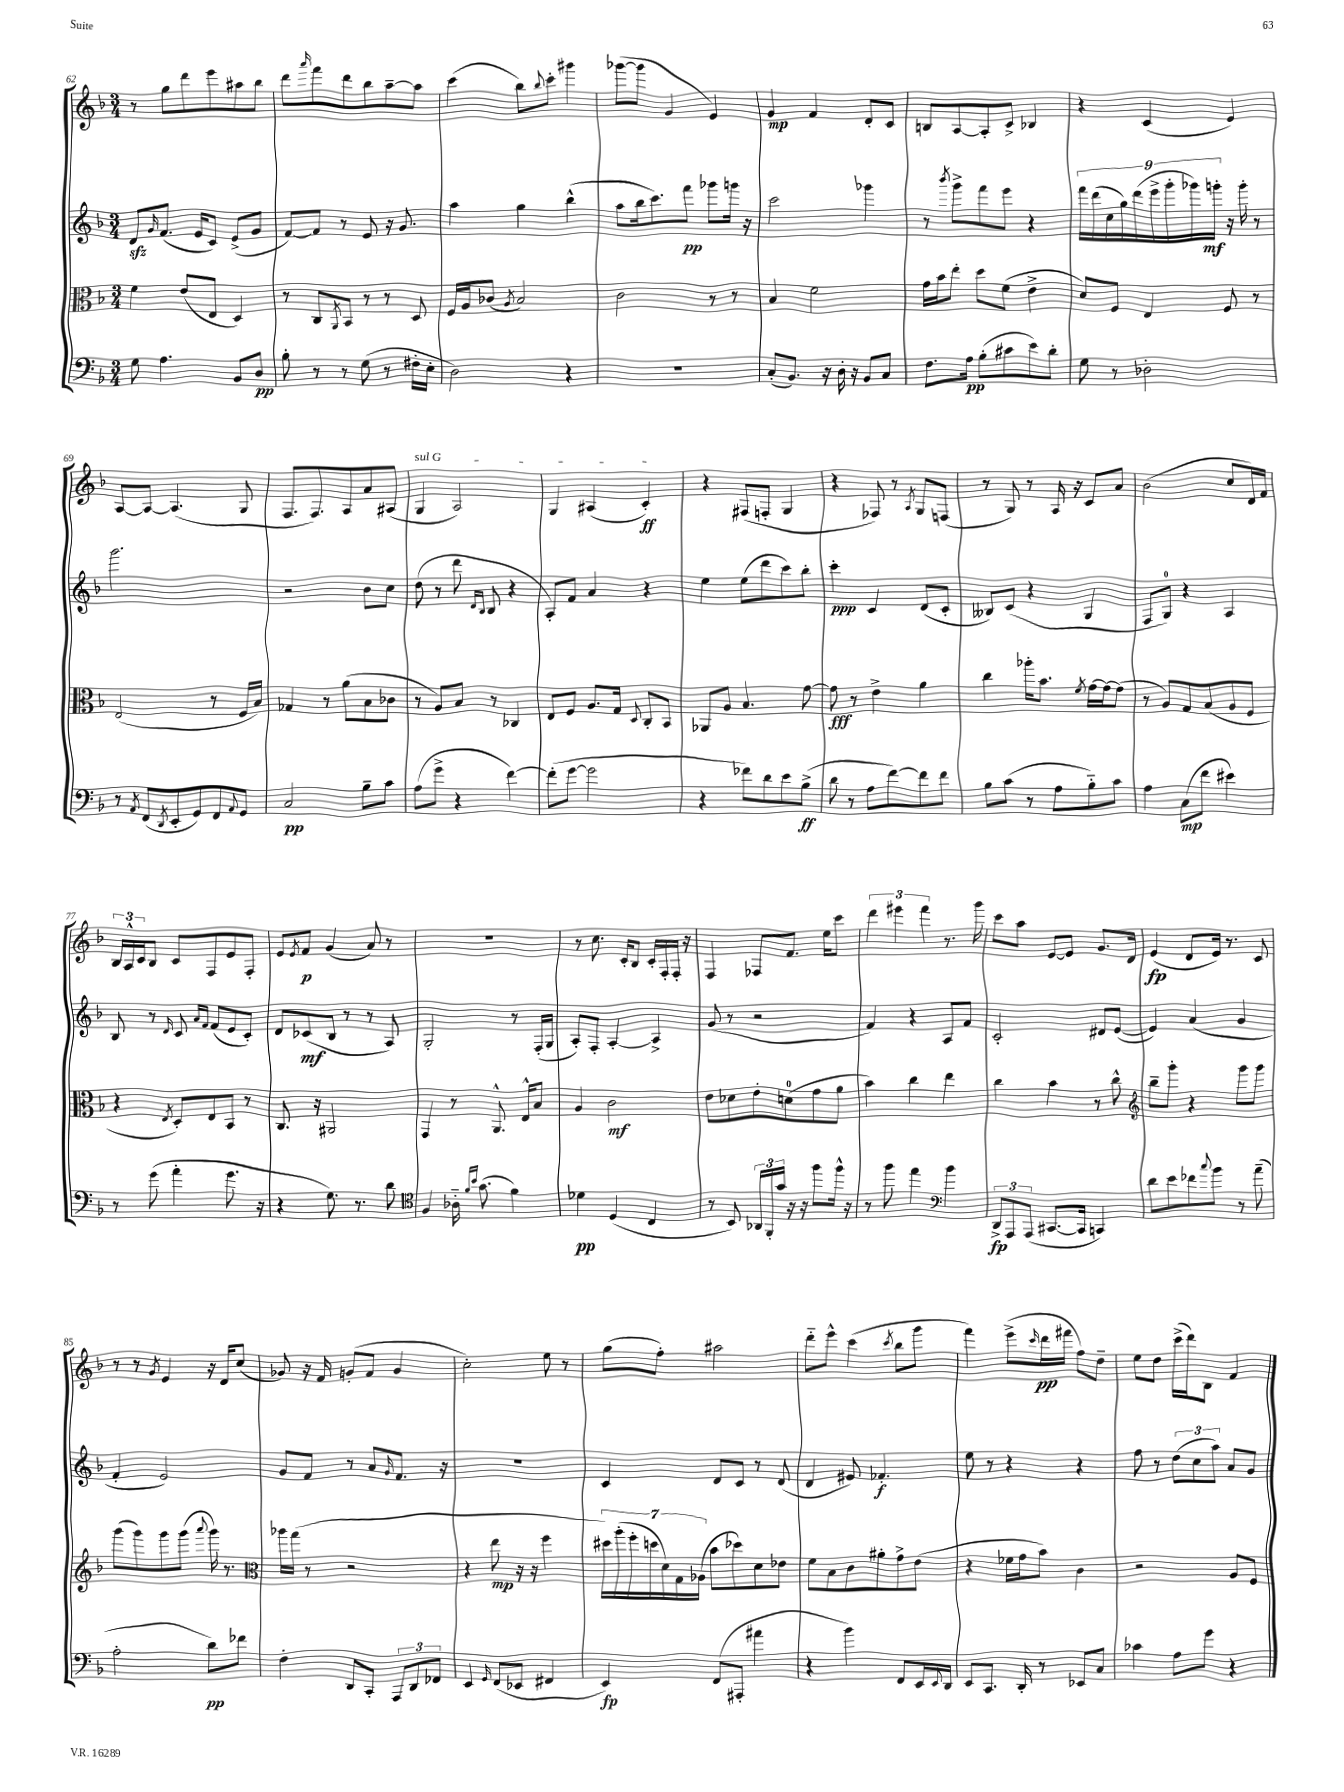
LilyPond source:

<<
\new StaffGroup <<
\new Staff = "s0" {
    \clef treble \key f \major \numericTimeSignature \time 3/4
    r8 g''8 d'''8 e'''8 ais''8 bes''8 |
    d'''8 \grace { a'''16 } f'''8 d'''8 bes''8 a''8~-- a''8 |
    c'''4( bes''8) \appoggiatura { bes''8 } c'''8-. gis'''4 |
    ges'''8~( ges'''8 g'4 e'4) |
    g'4\mp f'4 d'8-. c'8 |
    b8 a8~ a8-. c'8-> bes4 |
    r4 c'4( e'4) |
    a8~ a8~ a4.( g8 |
    f8. f8.) a8 a'8 ais8( |
    \once \override TextSpanner.bound-details.left.text = \markup { \italic "sul G" } g4\startTextSpan a2) |
    g4 ais4( c'4-.\ff\stopTextSpan) |
    r4 fis8( f8-. g4 |
    r4 fes8) r8 \acciaccatura { a8 } g8 f8( |
    r8 g8) r8 a16 r16 c'8 a'8 |
    bes'2( c''8 d'16) f'16 |
    \tuplet 3/2 { bes16 a16-^ c'16 } bes8 c'8 f8 e'8 f8-. |
    e'8 \acciaccatura { e'8 } f'8\p g'4( a'8) r8 |
    R2. |
    r8 c''8. c'16-. bes8 c'16-. f16-. f16-. r16 |
    f4 fes8 f'8. e''16 c'''8 |
    \tuplet 3/2 { d'''4 eis'''4 f'''4 } r8. g'''16 |
    c'''8 a''8 e'8~ e'8 g'8. d'16 |
    e'4\fp( d'8 e'16) r8. c'8 |
    r8 r8 \acciaccatura { g'8 } e'4 r16 d'16 c''8( |
    ges'8) r16 f'16 g'8-.( f'8 g'4 |
    c''2-.) e''8 r8 |
    g''8( f''8-.) ais''2 |
    d'''8-_ e'''8-^ c'''4( \acciaccatura { c'''8 } bes''8 g'''8 |
    f'''4) e'''8->( \grace { c'''16 } d'''16\pp fis'''16 f''8) d''8-- |
    e''8 d''8 c'''16->( d'''16) bes8 f'4 \bar "|." |
}
\new Staff = "s1" {
    \clef treble \key f \major \numericTimeSignature \time 3/4
    d'8\sfz \grace { g'16 } f'8.( e'16 c'8) e'8->( g'8 |
    f'8~) f'8 r8 e'8 r16 g'8. |
    a''4 g''4 bes''4-^( |
    a''8 bes''16 c'''8.) f'''8\pp ges'''8 g'''16 r16 |
    c'''2 ges'''4 |
    r8 \acciaccatura { bes'''8 } g'''8-> f'''8 e'''8 r4 |
    \tuplet 9/8 { f'''16 d'''16( c''16 g''16) d'''16( e'''16-> g'''16-. ges'''16) g'''16-.\mf } r16 g'''16-. r8 |
    g'''2. |
    r2 bes'8 c''8 |
    d''8( r8 d'''8 \grace { d'16 bes16 } bes8 r4 |
    a8-.) f'8 a'4 r4 |
    e''4 e''8( d'''8 c'''8) bes''8-. |
    c'''4-.\ppp c'4 d'8( c'8-. |
    beses8) c'8( r4 g4 |
    f8 g8-0) r4 a4 |
    bes8 r8 \grace { d'16 } c'8 \grace { a'16 f'16 } f'8( e'8 c'8-.) |
    d'8 ces'8\mf( bes8 r8 r8 a8) |
    g2-. r8 f16-.( g16 |
    a8-.) f8-. a4~-. a4-> |
    g'8( r8 r2 |
    f'4) r4 a8 f'8 |
    c'2-. dis'8 e'8~( |
    e'4) a'4( g'4 |
    f'4-. e'2) |
    g'8 f'8 r8 a'8 \grace { g'16 } f'8. r16 |
    R2. |
    c'4 d'8 c'8 r8 d'8( |
    d'4 eis'8) fes'4.-.\f |
    e''8 r8 r4 r4 |
    f''8 r8 \tuplet 3/2 { d''8( c''8 a''8) } a'8 g'8 \bar "|." |
}
\new Staff = "s2" {
    \clef alto \key f \major \numericTimeSignature \time 3/4
    f'4 e'8( e8 d4) |
    r8 c8 \acciaccatura { a,8 } bes,8 r8 r8 d8 |
    f16 a16 ces'8( \acciaccatura { a8 } bes2) |
    c'2 r8 r8 |
    bes4 f'2 |
    g'16 bes'16 e''8-. d''8 f'8( e'4-> |
    d'8) f8 e4 f8 r8 |
    e2( r8 f16 bes16) |
    ges4 r8 a'8( bes8 ces'8 |
    r8 a8) bes8 r8 ces4 |
    e8 f8 a8. g16 \appoggiatura { d8 } c8-. bes,8 |
    aes,8 a8 bes4. g'8~ |
    g'8\fff r8 e'4-> a'4 |
    c''4 aes''16-. bes'8. \acciaccatura { f'8 } g'16~ g'16~ g'8( |
    r8 a8) g8 bes8( a8 f8 |
    r4 \acciaccatura { e8 } d8-.) e8 bes,8 r8 |
    c8. r16 ais,2 |
    g,4 r8 a,8.-^ e16-^ bes8 |
    a4 c'2\mf |
    e'8 des'8 e'8-. d'8-0( g'8 a'8 |
    bes'4) c''4 e''4 |
    c''4 bes'4 r8 c''8-^ |
    \clef treble bes''8-- g'''8-. r4 g'''8 g'''8 |
    g'''8( g'''8) g'''8 g'''8( \appoggiatura { a'''8 } g'''16) r8. |
    \clef alto aes''16 g''16( r8 r2 |
    r4 e''8\mp r16 r16 f''4 |
    \tuplet 7/4 { dis''16) a''16-.( f''16-. d''16 d'16) g16 aes16( } bes'8 des''8) d'8 ees'8 |
    f'8 bes8 c'8 ais'8-. g'8-> e'8( |
    r4 fes'16 g'16 bes'8) c'4 |
    r2 a8 f8 \bar "|." |
}
\new Staff = "s3" {
    \clef bass \key f \major \numericTimeSignature \time 3/4
    g8 a4. bes,8 d8\pp |
    bes8-. r8 r8 g8( r8 fis16-. e16-. |
    d2) r4 |
    R2. |
    c8-.( bes,8.) r16 d16-. r16 bes,8 c8 |
    f8. a16\pp bes8-.( cis'8 e'8) d'8-. |
    g8 r8 des2-. |
    r8 \acciaccatura { a,8 } f,8( \acciaccatura { d,8 } e,8-. g,8) f,8 \appoggiatura { a,8 } g,8 |
    c2\pp bes8-- c'8 |
    a8( g'8-> r4 f'4~) |
    f'8-.( g'8~ g'2 |
    r4 fes'8) d'8 e'8 bes8->\ff( |
    d'8 r8 a8 f'8~) f'8 f'8 |
    bes8 c'8( r8 a8 bes8-_) c'8 |
    a4 c8\mp( f'8 eis'4) |
    r8 g'8( a'4-. g'8. r16 |
    r4 g8.) r8. d'8 |
    \clef tenor f4 aes16-_ \grace { f'16 bes'16 } g'8.( f'4) |
    des'4\pp d4( c4 |
    r8 bes,8) \tuplet 3/2 { aes,16 f,16-. g'16 } r16 r16 f''8 f''16-^ r16 |
    r8 f''8 e''4 \clef bass bes'4 |
    \tuplet 3/2 { d,8->\fp a,,8 a,,8( } cis,8.~ cis,16 c,4) |
    d'8 e'8 fes'8 \appoggiatura { c''8 } bes'8 r8 a'8--( |
    a2-. d'8\pp) fes'8 |
    f4-. d,8 c,8-. \tuplet 3/2 { a,,8 d,8 fes,8 } |
    e,4 \grace { g,16 } f,8( ees,8 fis,4 |
    e,4\fp) f,8( ais,,8-. ais'4 |
    r4 bes'4) f,8 e,16 \appoggiatura { e,8 } d,16 |
    e,8 c,8. d,16-. r8 ees,8 c8 |
    ces'4 a8 g'8 r4 \bar "|." |
}
>>
>>
\layout { \context { \Score currentBarNumber = #62 } }
